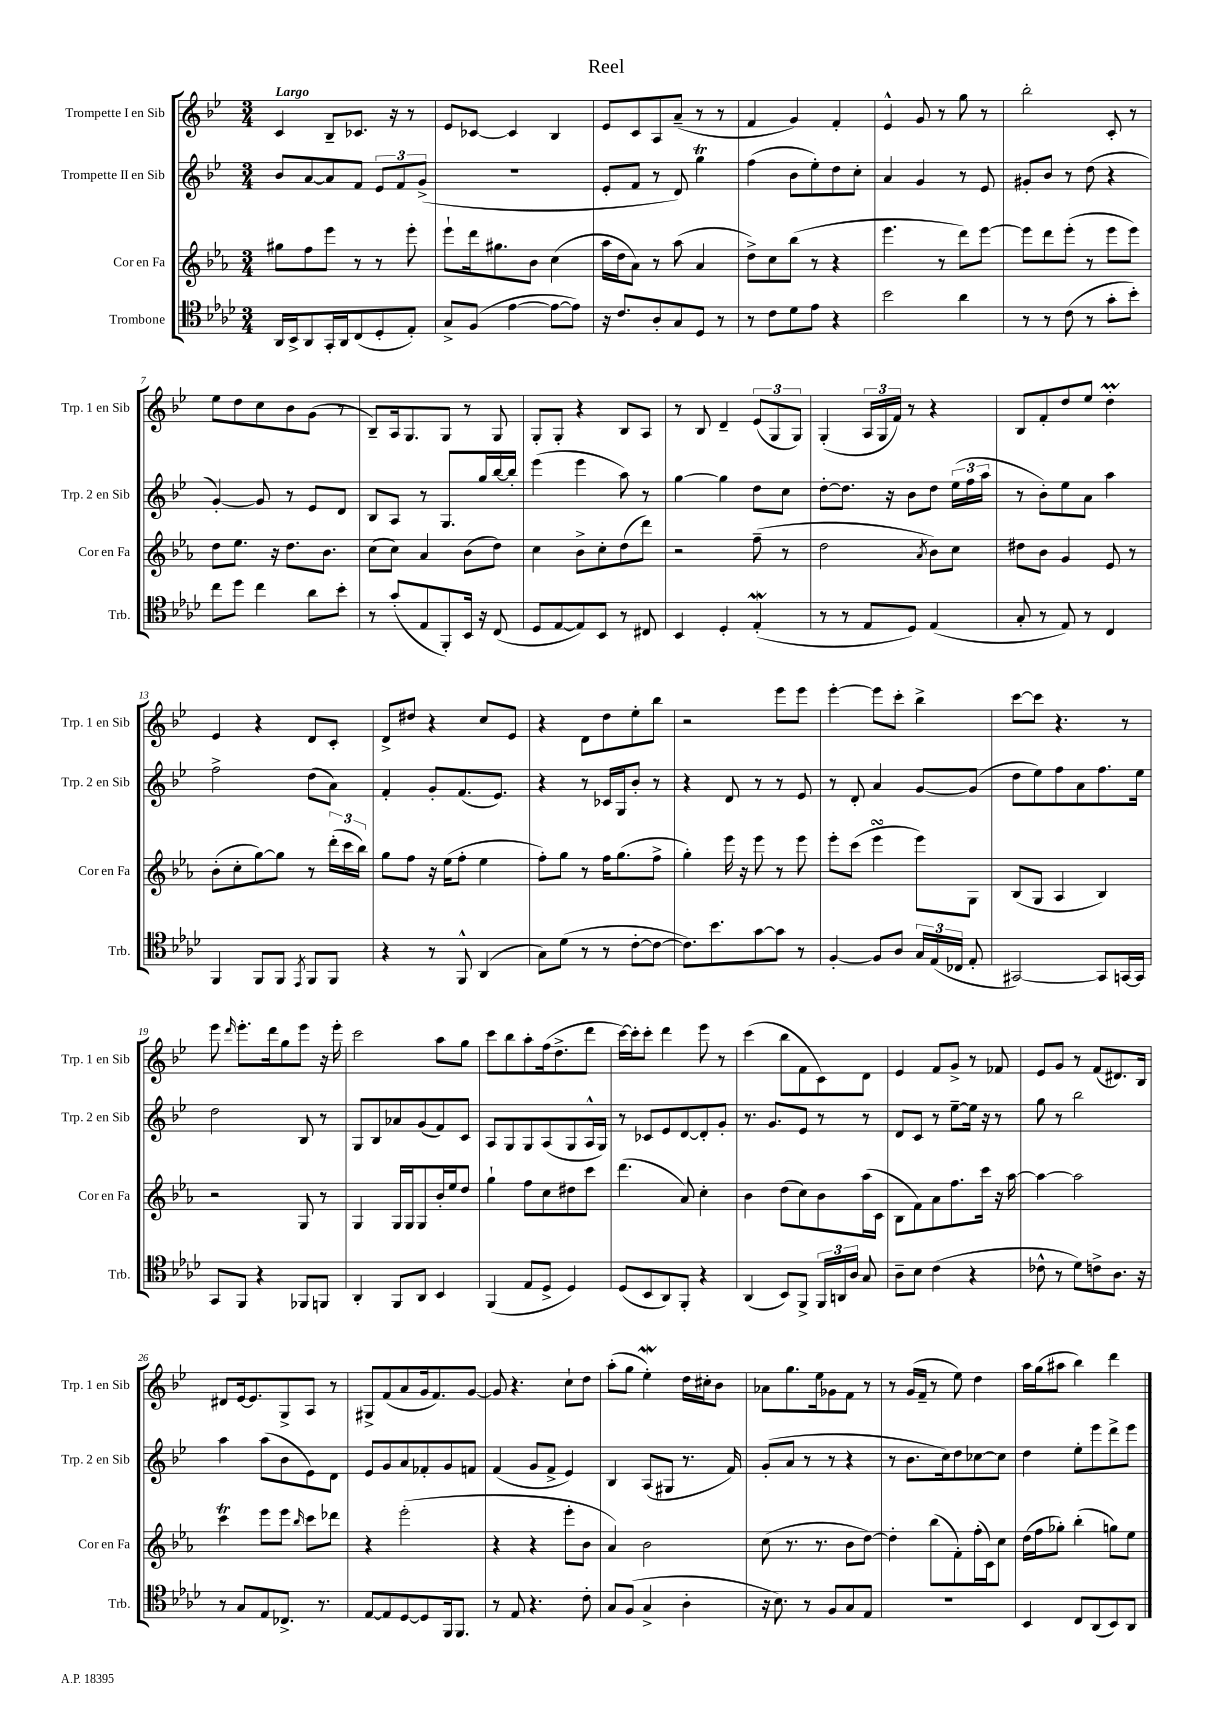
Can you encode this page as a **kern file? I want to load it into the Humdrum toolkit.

**kern	**kern	**kern	**kern
*part4	*part3	*part2	*part1
*staff4	*staff3	*staff2	*staff1
*I"Trombone	*I"Cor en Fa	*I"Trompette II en Sib	*I"Trompette I en Sib
*I'Trb.	*I'Cor en Fa	*I'Trp. 2 en Sib	*I'Trp. 1 en Sib
*clefC4	*clefG2	*clefG2	*clefG2
*k[b-e-a-d-]	*k[b-e-a-]	*k[b-e-]	*k[b-e-]
*M3/4	*M3/4	*M3/4	*M3/4
=1	=1	=1	=1
!	!	!	!LO:TX:a:B:t=Largo
16AA-/LL	8gg#X\L	8b-/L	4c/
16BB-^/J	.	.	.
8AA-/	8ff\	[8a/	.
16GG'/L	8eee-\J	8a/]	8B-~/L
16AA-/J	.	.	.
(8C/	8r	8f/J	8.c-X/J
8D-'/	8r	12e-/L	.
.	.	.	16r
.	.	12f/	.
8E-'/J)	8eee-'\	.	8r
.	.	(12g^/J	.
=2	=2	=2	=2
8G^/L	8eee-`\L	2.r	8e-/L
(8F/J	16ddd\k	.	[8c-X/J
.	8.gg#X\	.	.
[4e-\	.	.	4c-/]
.	8b-\J	.	.
8e-\L_	(4cc\	.	4B-/
8e-\J])	.	.	.
=3	=3	=3	=3
16r	16aa-\LL	8e-'/L	8e-/L
8.c/L	16dd\J	.	.
.	8a-\J)	8f/J	8c/
8A-'/	8r	8r	8A/
8G/	(8aa-\	8d/)	(8a~/J
8D-/J	4a-/	4ggT\	8r
8r	.	.	8r
=4	=4	=4	=4
8r	8dd^\L)	(4ff\	4f/
8c\L	8cc\	.	.
8d-\	(8bb-\J	8b-\L	4g/)
8e-\J	8r	8ee-'\)	.
4r	4r	8dd\	4f'/
.	.	8cc'\J	.
=5	=5	=5	=5
2b-\	4.eee-\	4a/	4e-^^/
.	.	4g/	8g/
.	8r	.	8r
4a-\	8ddd\L)	8r	8gg\
.	[8eee-\J	8e-/	8r
=6	=6	=6	=6
8r	8eee-\L]	8g#X'/L	2bb-'\
8r	8ddd\	8b-/J	.
(8c\	(8eee-'\J	8r	.
8r	8r	(8dd\	.
8g'\L	8eee-\L	4r	8c'/
8b-'\J)	8eee-\J)	.	8r
!!LO:LB:g=z
=7	=7	=7	=7
8cc\L	8dd\L	[4g'/)	8ee-\L
8dd-\J	8.ee-\J	.	8dd\
4cc\	.	8g/]	8cc\
.	16r	.	.
.	8.dd\L	8r	8b-\
8a-\L	.	8e-/L	(8g\J
.	8.b-\J	.	.
8b-'\J	.	8d/J	8r
=8	=8	=8	=8
8r	(8cc\L	8B-/L	8B-~/L)
(8g'/L	8cc\J)	8A/J	16A/k
.	.	.	8.G/
8E-/	4a-/	8r	.
8FF'/)	.	8.G/L	8G/J
16BB-/Jk	(8b-\L	.	8r
16r	.	16gg/L	.
(8C/	8dd\J)	[16bb-/	8G/
.	.	16bb-'/JJ]	.
=9	=9	=9	=9
8D-/L	4cc\	(4eee-\	8G'/L
[8E-/	.	.	8G'/J
8E-/])	8b-^\L	4eee-\	4r
8BB-/J	8cc'\	.	.
8r	(8dd\	8aa\)	8B-/L
8C#X/	8ddd\J)	8r	8A/J
=10	=10	=10	=10
4BB-/	2r	[4gg\	8r
.	.	.	8B-/
4D-'/	.	4gg\]	4d~/
(4E-W'/	(8ff~\	8dd\L	(12e-/L
.	.	.	12G/
.	8r	8cc\J	.
.	.	.	12G/J)
=11	=11	=11	=11
8r	2dd\	[8dd'\L	(4G'/
8r	.	8.dd\J]	.
8E-/L	.	.	24A/LL
.	.	.	24G/
.	.	16r	.
.	.	.	24f/JJ)
8D-/J)	.	8b-\L	8r
.	8qa-/	.	.
(4E-/	8b-\L)	8dd\J	4r
.	8cc\J	(24ee-\LL	.
.	.	24ff\	.
.	.	24aa\JJ	.
=12	=12	=12	=12
8G'/	8dd#X\L	8r	8B-/L
8r	8b-\J	8b-'\L)	8f'/
8E-/)	4g/	8ee-\	8dd/
8r	.	8a\J	8ee-/J
4C/	8e-/	4aa\	4ddm'\
.	8r	.	.
!!LO:LB:g=z
=13	=13	=13	=13
4FF/	(8b-'\L	2ff^\	4e-/
.	8cc'\	.	.
8FF/L	[8gg\)	.	4r
8FF/J	8gg\J]	.	.
8qEE-/	.	.	.
8FF/L	8r	(8dd\L	8d/L
8FF/J	(24ddd'\LL	8a\J)	8c'/J
.	24ccc\	.	.
.	24bb-\JJ)	.	.
=14	=14	=14	=14
4r	8gg\L	4f'/	8d^/L
.	8ff\J	.	8dd#X/J
8r	16r	8g'/L	4r
.	(16ee-\KL	.	.
8FF^^/	8ff'\J	(8.f/	.
(4AA-/	4ee-\	.	8cc/L
.	.	8.e-/J)	.
.	.	.	8e-/J
=15	=15	=15	=15
8G\L)	8ff'\L)	4r	4r
(8d-\J	8gg\J	.	.
8r	8r	8r	8d\L
8r	16ff\KL	16c-X/LL	8dd\
.	(8.gg\	16G/J	.
[8c'\L	.	8b-'/J	8ee-'\
8c\J_	8ff^\J	8r	8bb-\J
=16	=16	=16	=16
8.c\L])	4gg'\)	4r	2r
8.b-\	.	.	.
.	16eee-\	8d/	.
.	16r	.	.
[8g\	8eee-\	8r	.
8g\J]	8r	8r	8eee-\L
8r	8eee-\	8e-/	8eee-\J
=17	=17	=17	=17
[4F'/	8eee-'\L	8r	[4eee-'\
.	(8ccc\J	8d'/	.
8F/L]	4eee-sSSs\	4a/	8eee-\L]
8A-/J	.	.	8ccc'\J
24G/LL	8eee-\L)	[8g/L	4bb-^\
(24E-/	.	.	.
24C-X/JJ	.	.	.
8E-'/	8G\J	(8g/J]	.
=18	=18	=18	=18
[2GG#X/)	(8B-/L	8dd\L	[8ccc\L
.	8G/J	8ee-\)	8ccc\J]
.	4A-/	8ff\	4.r
.	.	8a\	.
8GG#/L]	4B-/)	8.ff\	.
[16GGn/L	.	.	8r
16GG/JJ]	.	16ee-\Jk	.
!!LO:LB:g=z
=19	=19	=19	=19
8GG/L	2r	2dd\	8eee-\
.	.	.	16qqddd/
8FF/J	.	.	8.eee-'\L
4r	.	.	.
.	.	.	16ddd\k
.	.	.	8gg\
8FF-X/L	8G/	8B-/	8eee-\J
8FFn/J	8r	8r	16r
.	.	.	16eee-'\
=20	=20	=20	=20
4AA-'/	4G/	8G/L	2ccc\
.	.	8B-/	.
8FF/L	16G/LL	8a-X/	.
.	16G/J	.	.
8AA-/J	8G/	(8g/	.
4BB-/	16b-'/L	8f/)	8aa\L
.	16ee-/J	.	.
.	8dd/J	8c/J	8gg\J
=21	=21	=21	=21
(4FF/	4gg`\	8A/L	8ccc\L
.	.	8G/	8bb-\
8E-/L	8ff\L	8G/	8aa'\
8D-^/J	8cc\	(8A/	(16ff\k
.	.	.	8.dd^\
4D-/)	8dd#X\	8G/	.
.	8ccc\J	16A^^/L	8ddd\J
.	.	16G/JJ)	.
=22	=22	=22	=22
(8D-/L	(4.ddd\	8r	[16ccc\LL)
.	.	.	16ccc'\J]
8BB-/	.	8c-X/L	8ccc'\J
8AA-/)	.	8e-/	4ddd\
8FF'/J	8a-/)	[8d/	.
4r	4cc'\	8d'/]	8eee-\
.	.	8g'/J	8r
=23	=23	=23	=23
(4AA-/	4b-\	8.r	(4ccc\
.	.	8.g/L	.
8BB-/L)	(8dd\L	.	8bb-\L
8FF^/J	8cc\)	8e-/J	8f\
24FF/LL	8b-\	8r	8c\)
24AAn/	.	.	.
24A-/JJ	.	.	.
8G/	(16aa-\L	8r	8d\J
.	16c\JJ	.	.
=24	=24	=24	=24
8A-~\L	8B-\L	8d/L	4e-/
8B-\J	8f\)	8c/J	.
(4c\	8a-\	8r	8f/L
.	8.ff\	[8ee-~\L	8g^/J
4r	.	16ee-\Jk]	8r
.	16ccc\Jk	16r	.
.	16r	8r	8f-X/
.	[16aa-\	.	.
=25	=25	=25	=25
8c-X^^\	4aa-\_	8gg\	8e-/L
8r	.	8r	8g/J
8d-\L)	2aa-\]	2bb-\	8r
8cn^\	.	.	(8f/L
8.A-\J	.	.	8.d#X/)
16r	.	.	16B-/Jk
!!LO:LB:g=z
=26	=26	=26	=26
8r	4cccT\	4aa\	8d#X/L
8G/L	.	.	[16e-/k
.	.	.	8.e-/]
8E-/	8eee-\L	(8aa\L	.
8.C-X^/J	8eee-\J	8b-\	8G^/
.	16qqbb-/	.	.
.	8ccc\L	8e-\)	8A/J
8.r	.	.	.
.	8ddd-X\J	8d\J	8r
=27	=27	=27	=27
[8E-/L	4r	8e-/L	8G#X^/L
8E-/]	.	8g/	(8f/
[8D-/	(2eee-'\	8a/	8a/
8D-/]	.	8f-X'/	16g/k
.	.	.	8.f/)
16FF/k	.	8g/	.
8.FF/J	.	.	.
.	.	8fn/J	[8g/J
=28	=28	=28	=28
8r	4r	(4f/	8g/]
8E-/	.	.	4.r
4.r	4r	8g/L	.
.	.	8f^/J	.
.	8eee-'\L	4e-/)	8cc`\L
8c'\	8b-\J	.	8dd\J
=29	=29	=29	=29
8G/L	4a-/)	4B-/	(8aa'\L
(8F/J	.	.	8gg\J
4G^/	2b-\	(8A/L	4ee-w'\)
.	.	8G#X/J	.
4A-'\	.	8.r	16dd\LL
.	.	.	16cc#X'\J
.	.	.	8b-\J
.	.	16f/)	.
=30	=30	=30	=30
16r	(8cc\	(8g'/L	8a-X\L
8.B-\)	.	.	.
.	8.r	8a/J	8.gg\
8r	.	8r	.
.	8.r	.	16ee-\k
8F/L	.	8r	8g-X\
8G/	8b-\L	4r	8f\J
8E-/J	[8dd\J)	.	8r
=31	=31	=31	=31
2.r	4dd'\]	8r	8r
.	.	8.b-\L	(16g/LL
.	.	.	16f~/JJ
.	(8bb-\L	.	8r
.	.	16cc\k)	.
.	8f'\)	8dd\	8ee-\)
.	(16ff'\L	[8cc-X\	4dd\
.	16c\J)	.	.
.	8cc\J	8cc-\J]	.
=32	=32	=32	=32
4BB-/	(16dd\LL	4dd\	16aa\LL
.	16ff\J	.	(16gg\J
.	8gg-X'\J)	.	8aa#X\J
8C/L	(4bb-'\	8ee-'\L	4bb-\)
(8AA-/	.	8eee-\	.
8BB-/)	8ggn\L)	8ddd^\	4ddd\
8AA-/J	8ee-\J	8eee-\J	.
==	==	==	==
*-	*-	*-	*-
